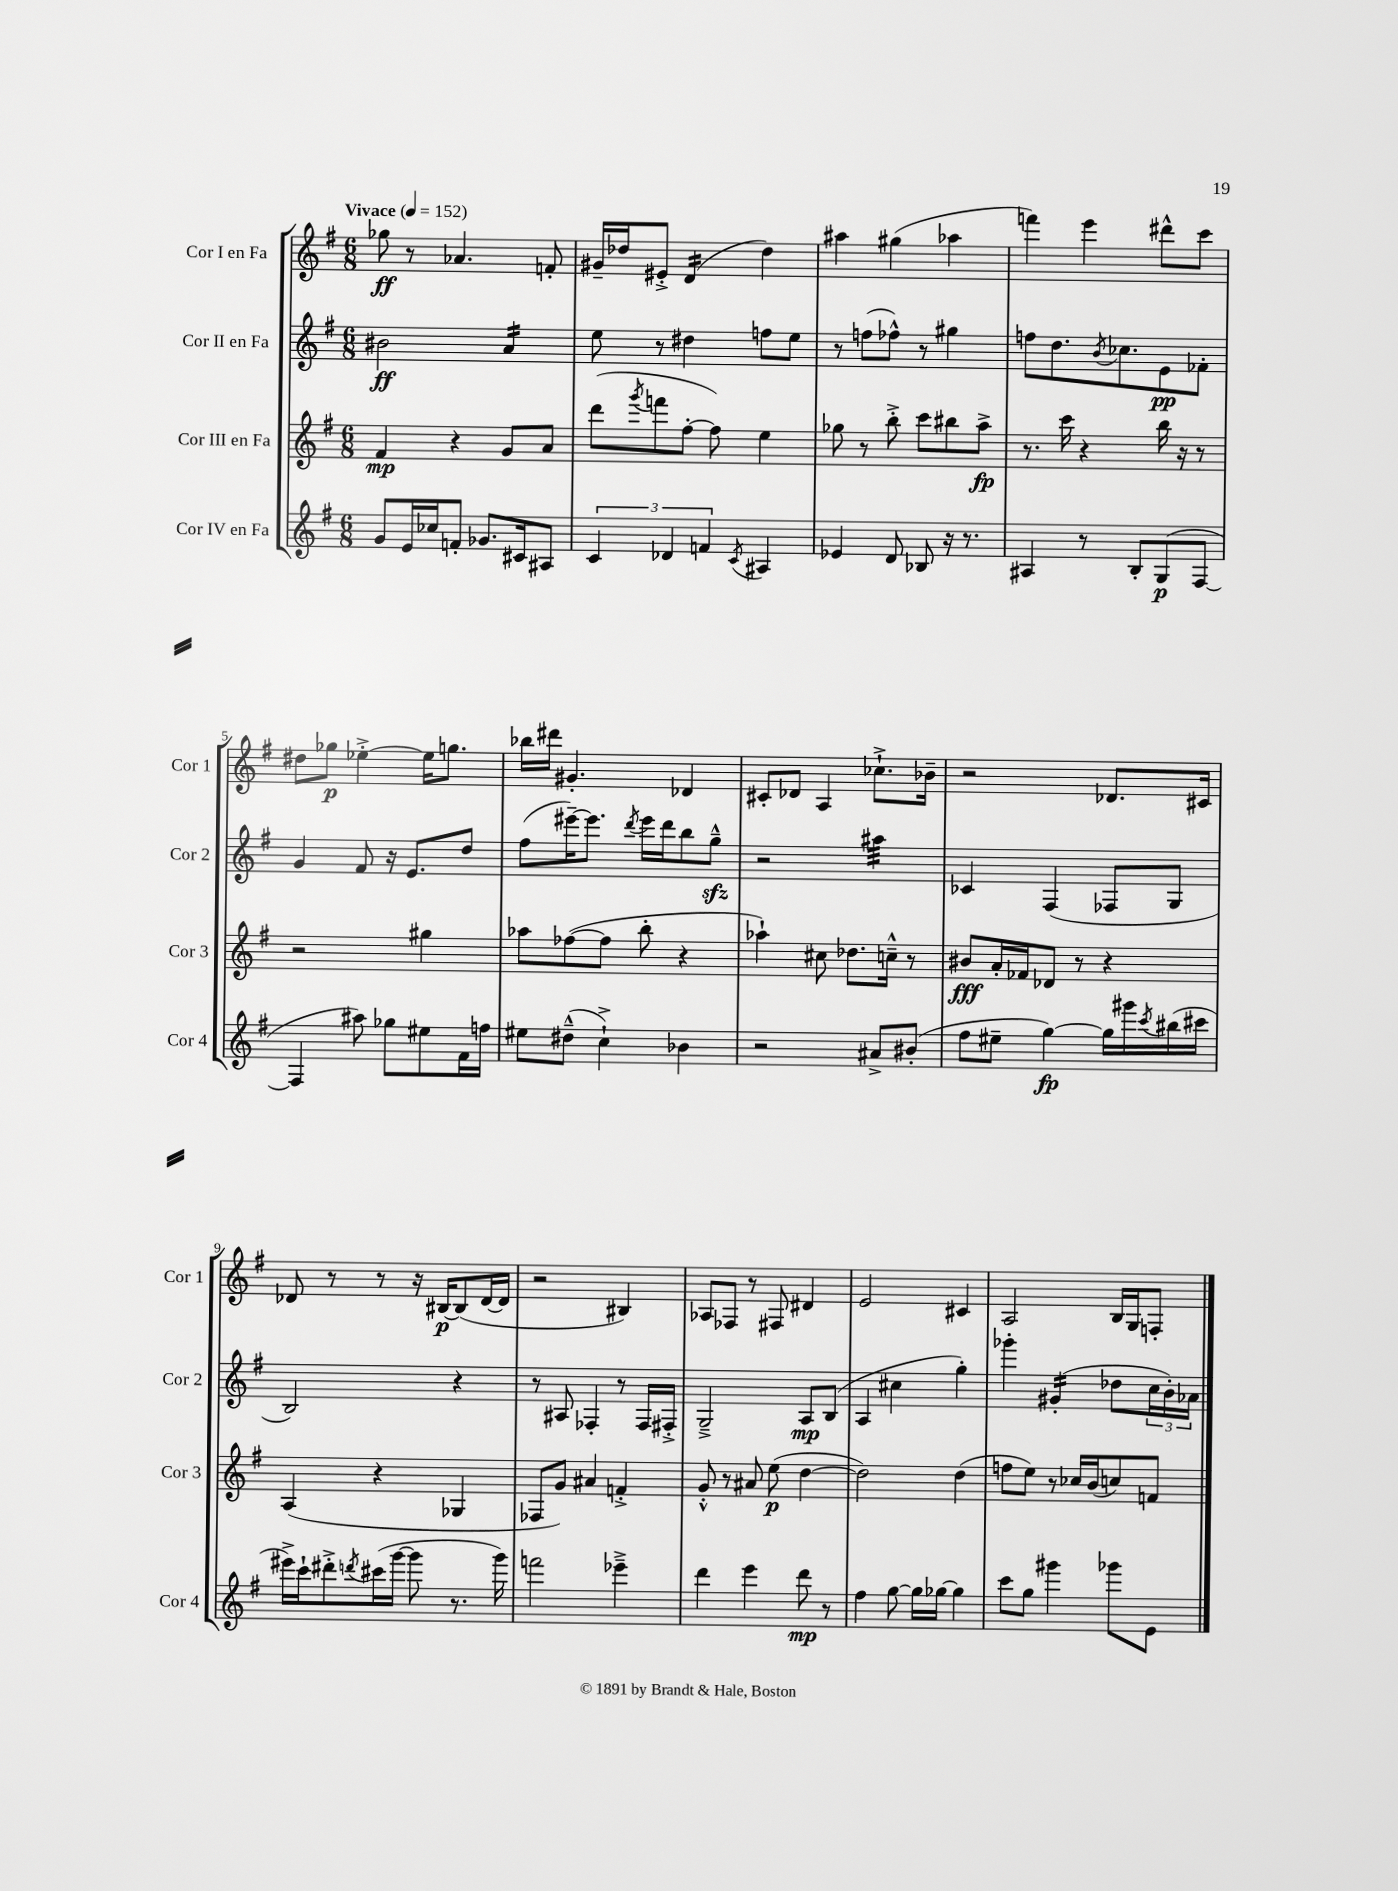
<<
\new StaffGroup <<
\new Staff = "s0" \with { instrumentName = "Cor I en Fa" shortInstrumentName = "Cor 1" } {
    \clef treble \key g \major \numericTimeSignature \time 6/8 \tempo "Vivace" 4 = 152
    ges''8\ff r8 aes'4. f'8-. |
    gis'16-- des''16 eis'8-.-> d'4:16( des''4) |
    ais''4 gis''4( aes''4 |
    f'''4) e'''4 dis'''8-^ c'''8 |
    dis''8 ges''8\p ees''4~-.-> ees''16 g''8. |
    bes''16 dis'''16 gis'4.-. des'4 |
    cis'8-. des'8 a4 ces''8.-!-> bes'16-- |
    r2 des'8. cis'16 |
    des'8 r8 r8 r16 bis16~\p bis8( des'16~ des'16 |
    r2 bis4) |
    aes8 fes8 r8 fis8 dis'4 |
    e'2 cis'4 |
    a2 b16 g16 f8-. \bar "|." |
}
\new Staff = "s1" \with { instrumentName = "Cor II en Fa" shortInstrumentName = "Cor 2" } {
    \clef treble \key g \major \numericTimeSignature \time 6/8
    bis'2\ff a'4:16 |
    e''8 r8 dis''4 f''8 e''8 |
    r8 f''8( fes''8-^) r8 gis''4 |
    f''8 d''8. \acciaccatura { b'8 } ces''8. e'8\pp fes'8-. |
    g'4 fis'8 r16 e'8. d''8 |
    fis''8( eis'''16~--) eis'''8. \acciaccatura { d'''8 } eis'''16 d'''16 b''8 g''8---^\sfz |
    r2 ais''4:32 |
    ces'4 fis4( fes8 g8 |
    b2) r4 |
    r8 ais8 fes4-. r8 fes16 fis16-.-> |
    g2---> a8\mp b8( |
    a4 cis''4 g''4-.) |
    ges'''4-. gis'4:16-.( des''8 \tuplet 3/2 { c''16 b'16-.) aes'16 } \bar "|." |
}
\new Staff = "s2" \with { instrumentName = "Cor III en Fa" shortInstrumentName = "Cor 3" } {
    \clef treble \key g \major \numericTimeSignature \time 6/8
    fis'4\mp r4 g'8 a'8 |
    d'''8( \acciaccatura { g'''8 } f'''8 fis''8~-. fis''8) e''4 |
    ges''8 r8 b''8-.-> c'''8 bis''8 a''8->\fp |
    r8. c'''16 r4 b''16 r16 r8 |
    r2 gis''4 |
    aes''8 fes''8~( fes''8 b''8-. r4 |
    aes''4-!) cis''8 des''8. c''16---^ r8 |
    bis'8\fff a'16-. fes'16 des'8 r8 r4 |
    a4( r4 ges4 |
    fes8 g'8) ais'4 f'4-.-> |
    g'8-.-^ r8 ais'8 e''8\p( d''4~ |
    d''2) d''4( |
    f''8 e''8) r8 ces''16 b'16( c''8) f'8 \bar "|." |
}
\new Staff = "s3" \with { instrumentName = "Cor IV en Fa" shortInstrumentName = "Cor 4" } {
    \clef treble \key g \major \numericTimeSignature \time 6/8
    g'8 e'16 ces''16 f'8-. ges'8. cis'16 ais8 |
    \tuplet 3/2 { c'4 des'4 f'4 } \acciaccatura { c'8 } ais4 |
    ees'4 d'8 bes8 r16 r8. |
    ais4 r8 b8-. g8\p( fis8~ |
    fis4 ais''8) ges''8 eis''8 fis'16 f''16 |
    eis''8 dis''8---^( c''4-!->) bes'4 |
    r2 ais'8-> bis'8-.( |
    fis''8 eis''8-- g''4~\fp) g''16 gis'''16 \acciaccatura { c'''8 } bis''16( cis'''16 |
    eis'''16->) c'''16-! dis'''8-.-> \acciaccatura { d'''8 } cis'''16( g'''16~ g'''8 r8. g'''16) |
    f'''2 ees'''4---> |
    d'''4 e'''4 d'''8\mp r8 |
    fis''4 g''8~ g''16 ges''16~ ges''4 |
    c'''8 g''8 gis'''4 ges'''8 e'8 \bar "|." |
}
>>
>>
